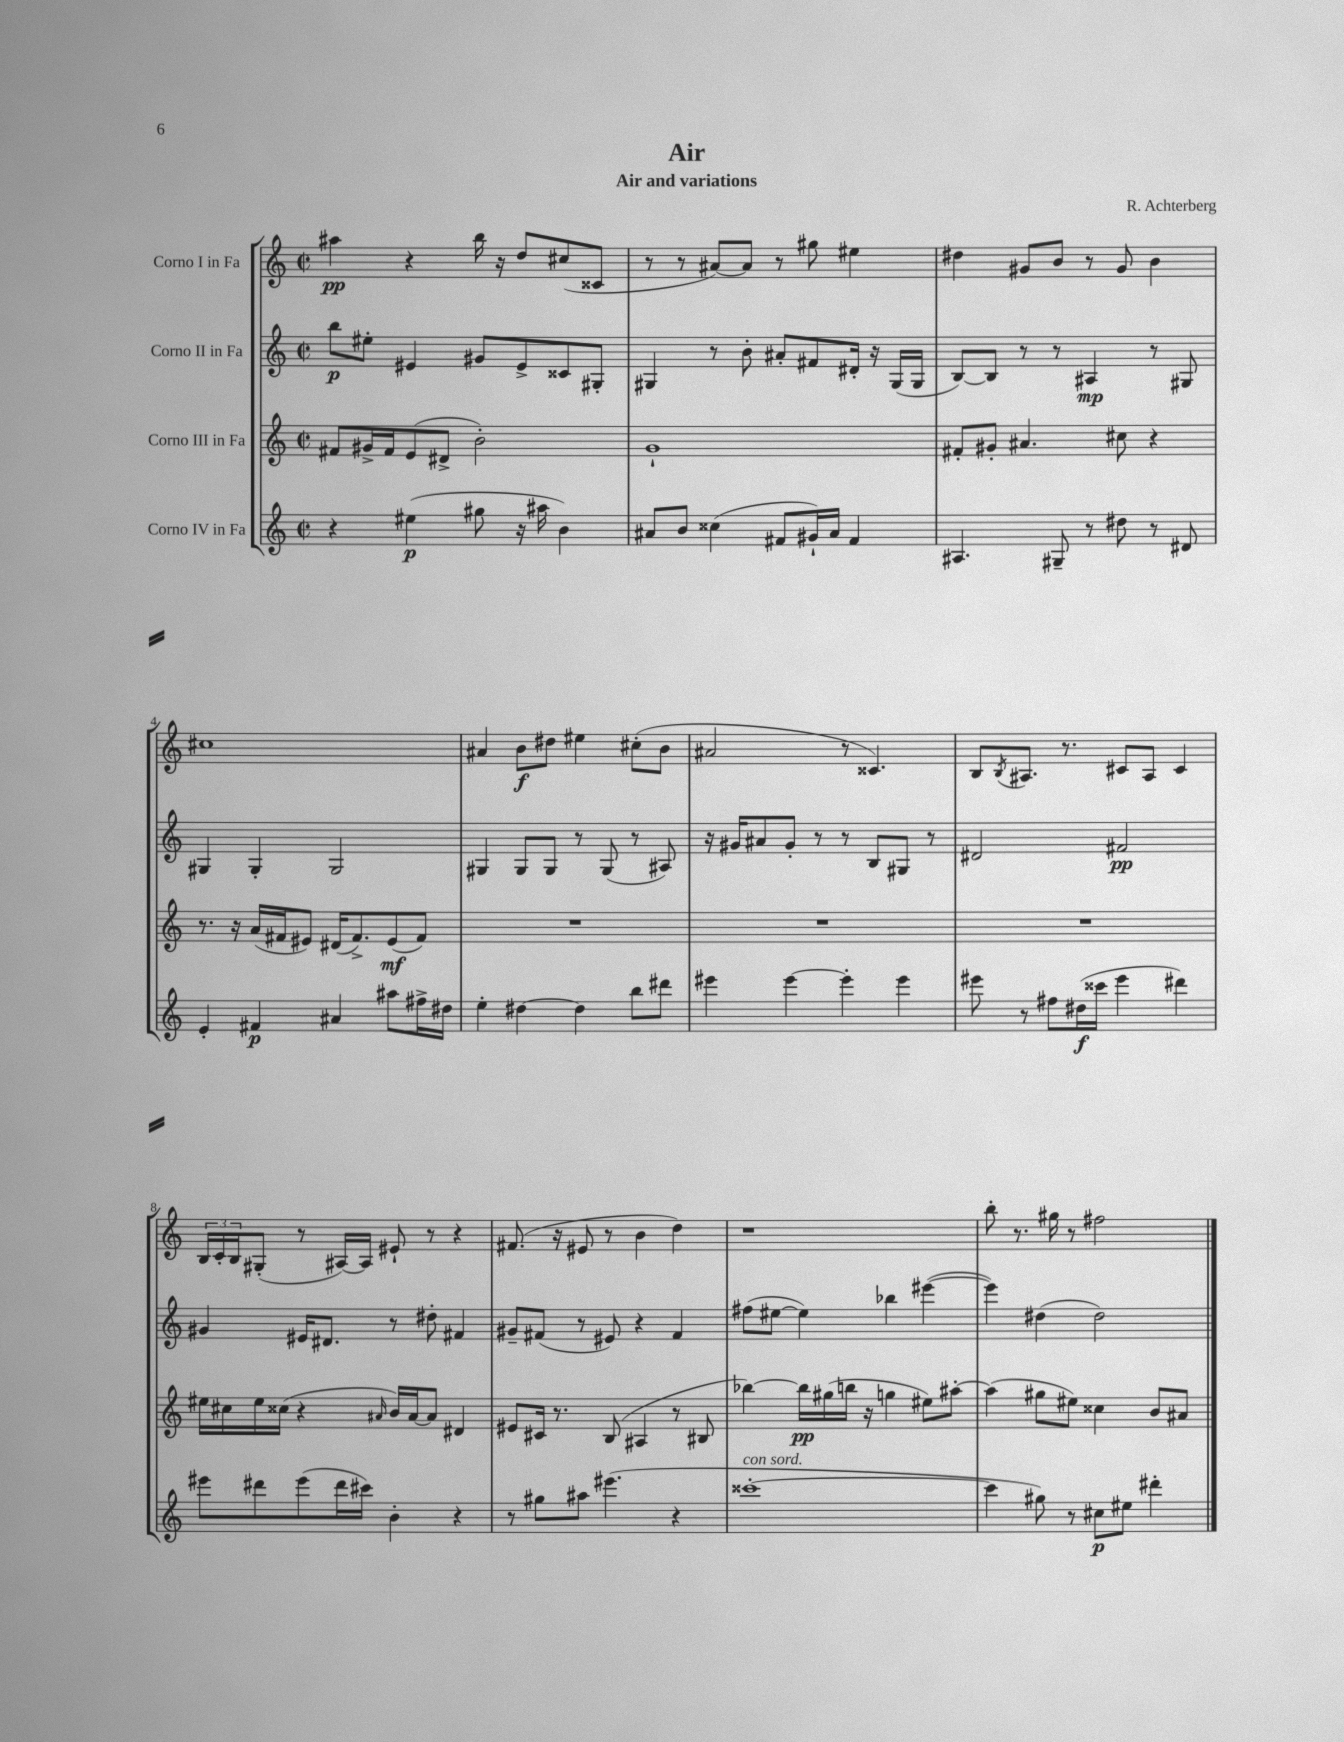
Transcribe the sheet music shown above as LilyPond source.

\header { title = "Air" composer = "R. Achterberg" subtitle = "Air and variations" }
<<
\new StaffGroup <<
\new Staff = "s0" \with { instrumentName = "Corno I in Fa" } {
    \clef treble \key c \major \defaultTimeSignature \time 2/2
    ais''4\pp r4 b''16 r16 d''8 cis''8( cisis'8 |
    r8 r8 ais'8~) ais'8 r8 gis''8 eis''4 |
    dis''4 gis'8 b'8 r8 gis'8 b'4 |
    cis''1 |
    ais'4 b'8\f dis''8 eis''4 cis''8-.( b'8 |
    ais'2 r8 cisis'4.) |
    b8 \acciaccatura { b8 } ais8. r8. cis'8 ais8 cis'4 |
    \tuplet 3/2 { b16 c'16-. b16 } gis8-.( r8 ais16~) ais16 eis'8-! r8 r4 |
    fis'8.( r16 eis'8 r8 b'4 d''4) |
    r1 |
    b''8-. r8. gis''16 r8 fis''2 \bar "|." |
}
\new Staff = "s1" \with { instrumentName = "Corno II in Fa" } {
    \clef treble \key c \major \defaultTimeSignature \time 2/2
    b''8\p eis''8-. eis'4 gis'8 eis'8-> cisis'8 gis8-. |
    gis4 r8 b'8-. ais'8-. fis'8 dis'16-. r16 gis16( gis16 |
    b8~) b8 r8 r8 ais4\mp r8 gis8 |
    gis4 gis4-. gis2 |
    gis4 gis8 gis8 r8 gis8( r8 ais8) |
    r16 gis'16 ais'8 gis'8-. r8 r8 b8 gis8 r8 |
    dis'2 fis'2\pp |
    gis'4 eis'16 dis'8. r8 dis''8-. fis'4 |
    gis'8-- fis'8( r8 eis'8) r4 fis'4 |
    fis''8( eis''8~ eis''4) bes''4 eis'''4~( |
    eis'''4) dis''4( dis''2) \bar "|." |
}
\new Staff = "s2" \with { instrumentName = "Corno III in Fa" } {
    \clef treble \key c \major \defaultTimeSignature \time 2/2
    fis'8 gis'16-> fis'16 e'8( dis'8-> b'2-.) |
    g'1-! |
    fis'8-. gis'8-. ais'4. cis''8 r4 |
    r8. r16 a'16( fis'16 eis'8) dis'16( fis'8.->) eis'8\mf( fis'8) |
    R1 |
    R1 |
    R1 |
    eis''16 cis''16 eis''16 cisis''16( r4 \grace { ais'16 } b'16) ais'16~ ais'8 dis'4 |
    eis'8 cis'16 r8. b8( ais4 r8 bis8 |
    bes''4~) bes''16\pp gis''16( b''16 r16 g''4 eis''8) ais''8~-. |
    ais''4( gis''8 eis''8) cisis''4 b'8 ais'8 \bar "|." |
}
\new Staff = "s3" \with { instrumentName = "Corno IV in Fa" } {
    \clef treble \key c \major \defaultTimeSignature \time 2/2
    r4 eis''4\p( gis''8 r16 ais''16 b'4) |
    ais'8 b'8 cisis''4( fis'8 gis'16-!) ais'16 fis'4 |
    ais4. gis8-- r8 dis''8 r8 dis'8 |
    e'4-. fis'4\p ais'4 ais''8 fis''16-> dis''16 |
    e''4-. dis''4~ dis''4 b''8 dis'''8 |
    eis'''4 eis'''4~ eis'''4-. eis'''4 |
    eis'''8 r8 fis''8 dis''16\f( cisis'''16 eis'''4 dis'''4) |
    eis'''8 dis'''8 eis'''8( dis'''16 cis'''16) b'4-. r4 |
    r8 gis''8 ais''8 eis'''4.( r4 |
    cisis'''1~-.^\markup { \italic "con sord." } |
    cisis'''4 gis''8) r8 cis''8\p eis''8 dis'''4-. \bar "|." |
}
>>
>>
